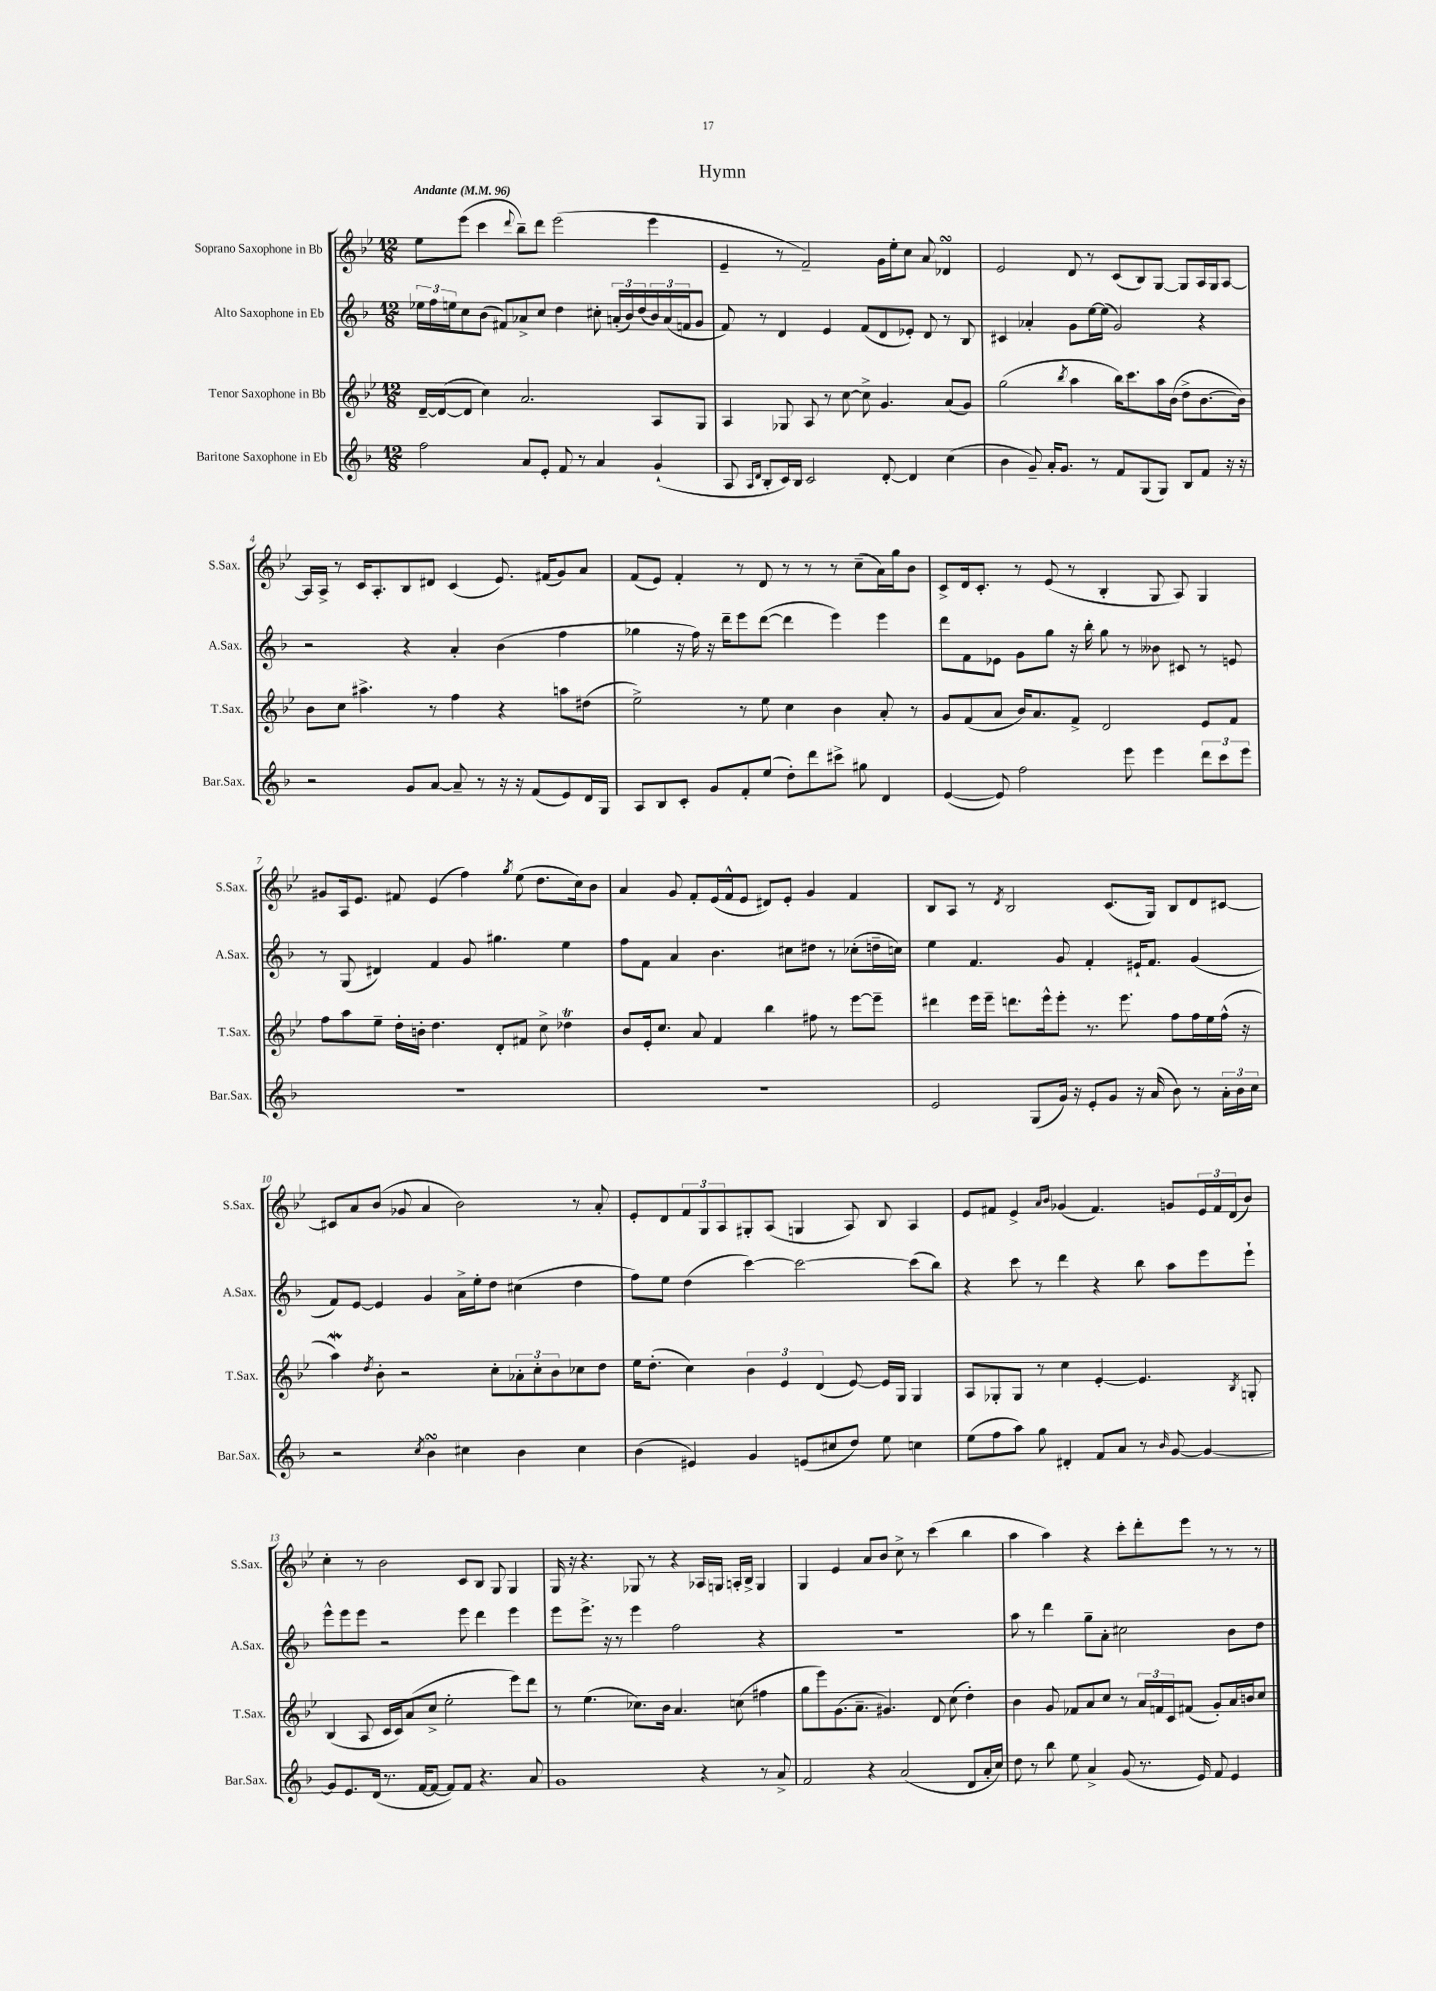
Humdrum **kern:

**kern	**kern	**kern	**kern
*part4	*part3	*part2	*part1
*staff4	*staff3	*staff2	*staff1
*I"Baritone Saxophone in Eb	*I"Tenor Saxophone in Bb	*I"Alto Saxophone in Eb	*I"Soprano Saxophone in Bb
*I'Bar.Sax.	*I'T.Sax.	*I'A.Sax.	*I'S.Sax.
*clefG2	*clefG2	*clefG2	*clefG2
*k[b-]	*k[b-e-]	*k[b-]	*k[b-e-]
*M12/8	*M12/8	*M12/8	*M12/8
*MM96	*MM96	*MM96	*MM96
=1	=1	=1	=1
!	!	!	!LO:TX:a:B:t=Andante
2ff\	[16d~/LL	24ee-X\LL	8ee-\L
.	.	24ff\	.
.	(16d/J_	.	.
.	.	24een\J	.
.	8d/J]	8cc\	(8eee-\J
.	4cc\)	(8b-\J	4ccc\
.	.	8f#X/L)	.
.	.	.	8qqddd/
8a/L	2.a/	8a-X^/	8bb-~\L)
8e'/J	.	8cc/J	8ddd\J
8f/	.	4dd\	(2eee-\
8r	.	.	.
4a/	.	8cc#X'\	.
.	.	(24an'/LL	.
.	.	24b-/)	.
.	.	(24dd/	.
(4g`/	8A/L	24b-/)	4eee-\
.	.	(24a/	.
.	.	24fn/J	.
.	8G/J	8g/J	.
=2	=2	=2	=2
8A/	4A/	8f/)	4e-~/
16qqA/LL	.	.	.
16qqd/JJ	.	.	.
8B-'/L	.	8r	.
16c/L)	8G-X/	4d/	8r
16B-/JJ	.	.	.
2c/	8A/	.	2f~/)
.	8r	4e/	.
.	[8cc\	.	.
.	8cc^\]	(8f/L	.
[8d'/	4.g/	8d/	16g\LL
.	.	.	16ee-'\J
4d/]	.	8e-X'/J)	8cc\J
.	.	8d/	8a/
(4cc\	(8a/L	8r	4d-XsSSs/
.	8g/J)	8B-/	.
=3	=3	=3	=3
4b-\	(2gg\	4c#X/	2e-/
8g~/)	.	4a-X'/	.
16a'/KL	.	.	.
8.g/J	.	.	.
.	8qbb-/	.	.
.	4aa\	8g\L	8d/
8r	.	[16ee\L	8r
.	.	(16ee\JJ]	.
8f/L	16bb-\KL)	2g/)	(8c/L
.	8.ccc\	.	.
(8G/	.	.	8B-/)
8G/J)	16aa\L	.	[8G/J
.	(16b-\JJ	.	.
8B-/L	8dd^\L	.	8G/L]
8f/J	[8.b-\	4r	16A/L
.	.	.	16G/J
16r	.	.	[8A/J
16r	16b-\Jk])	.	.
!!LO:LB:g=z
=4	=4	=4	=4
2r	8b-\L	2r	16A/LL]
.	.	.	16A^/JJ
.	8cc\J	.	8r
.	4.aa#X^\	.	16c/KL
.	.	.	8.A'/
8g/L	.	4r	8B-/
[8a/J	8r	.	8d#X/J
8a~/]	4ff\	4a'/	(4c/
8r	.	.	.
16r	4r	(4b-\	8.e-/)
16r	.	.	.
(8f/L	.	.	.
.	.	.	(16f#X/KL
8e/)	8aan\L	4ff\	8g/)
16d/L	(8dd#X\J	.	8a/J
16G/JJ	.	.	.
=5	=5	=5	=5
8A/L	2ee-^\)	4gg-X\	(8f/L
8B-/	.	.	8e-/J)
8c'/J	.	16r	4f'/
.	.	16ff\)	.
8g/L	.	16r	.
.	.	16ddd~\KL	.
8f'/	8r	8eee\	8r
(8ee/J	8ee-\	([8ddd\J	8d/
8dd'\L)	4cc\	4ddd\]	8r
8ddd\	.	.	8r
8ccc#X^\J	4b-\	4eee\)	8r
8gg#X\	.	.	(8cc~\L
4d/	8a'/	4eee\	16a\L)
.	.	.	16gg\J
.	8r	.	8b-\J
=6	=6	=6	=6
([4e/	8g/L	8ddd\L	8c^/L
.	(8f/	8f\	16d/k
.	.	.	8.c'/J
8e/])	8a/J	8e-X\J	.
2ff\	16b-/KL)	8g\L	8r
.	8.a/	.	.
.	.	8gg\J	(8e-/
.	8f^/J	16r	8r
.	.	16bb-'\	.
.	2d/	8gg\	4B-'/
8eee\	.	8r	.
4eee\	.	8b--X\	8G/
.	.	8c#X/	8A/)
12ddd\L	8e-/L	8r	4G/
12ccc\	.	.	.
.	8f/J	8en/	.
12eee\J	.	.	.
!!LO:LB:g=z
=7	=7	=7	=7
1.r	8ff\L	8r	8g#X/L
.	8aa\	(8G/	16A/k
.	.	.	8.e-/J
.	8ee-~\J	4d#X/)	.
.	16dd'\LL	.	8f#X/
.	16bn'\JJ	.	.
.	4.dd\	4f/	(4e-/
.	.	8g/	4ff\)
.	8d'/L	4.gg#X\	.
.	.	.	8qgg/
.	8f#X/J	.	(8ee-\
.	8cc^\	.	8.dd\L
.	4dd-XT\	4ee\	.
.	.	.	16cc\k)
.	.	.	8b-\J
=8	=8	=8	=8
1.r	8b-/L	8ff\L	4a/
.	16e-'/k	8f\J	.
.	8.cc/J	.	.
.	.	4a/	8g/
.	8a/	.	8f'/L
.	4f/	4.b-\	(16e-/L
.	.	.	16f^^/J
.	.	.	8e-/J
.	4bb-\	.	8d#X/L)
.	.	8cc#X\L	8e-'/J
.	8ff#X\	8dd#X\J	4g/
.	8r	8r	.
.	[8eee-\L	(8cc-X'\L	4f/
.	8eee-~\J]	16ddn~\L	.
.	.	16ccn\JJ)	.
=9	=9	=9	=9
2e/	4ddd#X\	4ee\	8B-/L
.	.	.	8A/J
.	16eee-\LL	4.f/	8r
.	16eee-~\JJ	.	.
.	.	.	8qd/
.	8.dddn\L	.	2B-/
(8G/L	.	.	.
.	16eee-^^\k	.	.
16g/Jk)	8eee-'\J	8g/	.
16r	.	.	.
8e'/L	8.r	4f'/	.
8g/J	.	.	(8.c/L
.	8.eee-\	.	.
16r	.	16e#X`/KL	.
(16a/	.	8.f/J	16G/Jk)
8b-\)	8ff\L	.	8B-/L
8r	16ff\L	(4g/	8d/
.	16ee-\	.	.
24a'\LL	(16ff^^\JJ	.	[8c#X/J
24b-\	.	.	.
.	16r	.	.
24cc\JJ	.	.	.
!!LO:LB:g=z
=10	=10	=10	=10
2r	4aaW\)	8f/L)	8c#X/L]
.	.	[8e/J	8a/
.	8qdd/	.	.
.	8b-'\	4e/]	(8b-/J
.	2r	.	8g-X/
8qcc/	.	.	.
4b-sSSs\	.	4g/	4a/
4cc#X\	.	16a^\LL	2b-\)
.	.	16ee'\J	.
.	8cc'\L	8dd\J	.
4b-\	12a-X'\	(4cc#X\	.
.	12cc'\	.	.
.	12b-\	.	.
4cc#\	8cc-X\	4dd\	8r
.	8dd\J	.	8a'/
=11	=11	=11	=11
(4b-\	16ee-\KL	8ff\L)	8e-'/L
.	(8.dd'\J	.	.
.	.	8ee\J	8d/
4e#X/)	4cc\)	(4dd\	12f/
.	.	.	12G/
.	.	.	12A/
4g/	6b-\	[4ccc\)	8G#X'/
.	.	.	(8A/J
.	6e-/	.	.
(8en/L	.	2ccc\_	4Gn/
.	(6d/	.	.
8cc#X/	.	.	.
8dd/J)	[8e-/)	.	8A/)
8ee\	16e-/LL]	.	8B-/
.	16G/JJ	.	.
4ccn\	4G/	(8ccc\L]	4A/
.	.	8bb-\J)	.
=12	=12	=12	=12
(8ee\L	8A/L	4r	8e-/L
8ff\	8G-X'/	.	8f#X/J
8aa\J)	8G-/J	8ccc\	4e-^/
8gg\	8r	8r	.
.	.	.	16qqa/LL
.	.	.	16qqb-/JJ
4d#X'/	4cc\	4ddd\	(4g-X/
8f/L	[4e-'/	4r	4.f#/)
8a/J	.	.	.
8r	4.e-/]	8bb-\	.
16qqb-/	.	.	.
[8g/	.	8aa\L	8gn/L
4g/_	.	8eee\	24e-/L
.	.	.	24f#/
.	.	.	(24d/J
.	8qB-/	.	.
.	8Gn'/	8eee`\J	8b-/J)
!!LO:LB:g=z
=13	=13	=13	=13
8g/L]	(4B-/	8eee^^\L	4cc'\
8.e/	.	8eee\	.
.	8A/	8eee\J	8r
(16d/Jk	.	.	.
8.r	16c/LL	2r	2b-\
.	16c/J)	.	.
.	(8a/	.	.
[16f/KL	.	.	.
8f/J_	8cc^/J	.	.
8f/L])	2ee-'\	.	.
8f/J	.	8eee\	8c/L
4.r	.	4ddd\	8B-/J
.	.	.	8G/
.	8eee-\L)	4eee\	4G/
8a/	8ddd\J	.	.
=14	=14	=14	=14
1g	8r	8eee\L	16G/
.	.	.	16r
.	(4.ee-\	8.eee^\J	4.r
.	.	16r	.
.	.	8r	.
.	8.cc-X\L)	4eee\	8G-X/
.	.	.	8r
.	16b-\Jk	.	.
.	4.a/	2ff\	4r
4r	.	.	16A-X/LL
.	.	.	16Gn/JJ
.	(8ccn\	.	16An'/LL
.	.	.	16B-^/JJ
8r	4ff#X\	4r	4G/
8a^/	.	.	.
=15	=15	=15	=15
2f/	8gg\L	1.r	4G/
.	8eee-\)	.	.
.	(8.g\	.	4e-/
.	8.a~\J	.	.
4r	.	.	8a/L
.	4.g#X/)	.	8b-/J
(2a/	.	.	8cc^\
.	.	.	8r
.	8d/	.	(4ccc\
.	(8cc\	.	.
8d/L	4dd'\)	.	4bb-\
16a'/L	.	.	.
16cc/JJ)	.	.	.
=16	=16	=16	=16
8dd\	4b-\	8aa\	4aa\
8r	.	8r	.
8bb-\	8g/	4ddd\	4aa\)
8ee\	8f-X/L	.	.
4a^/	8a/	8gg~\L	4r
.	8cc/J	8a'\J	.
(8g/	8r	2cc#X\	8ccc'\L
8.r	24a/LL	.	8ddd'\
.	24fn/	.	.
.	24c/J	.	.
.	(8f#X/J	.	8eee-\J
16e/)	.	.	.
8f/	8g'/L)	.	8r
4e/	16a/L	8b-\L	8r
.	16bn/J	.	.
.	8cc/J	8dd\J	8r
==	==	==	==
*-	*-	*-	*-
